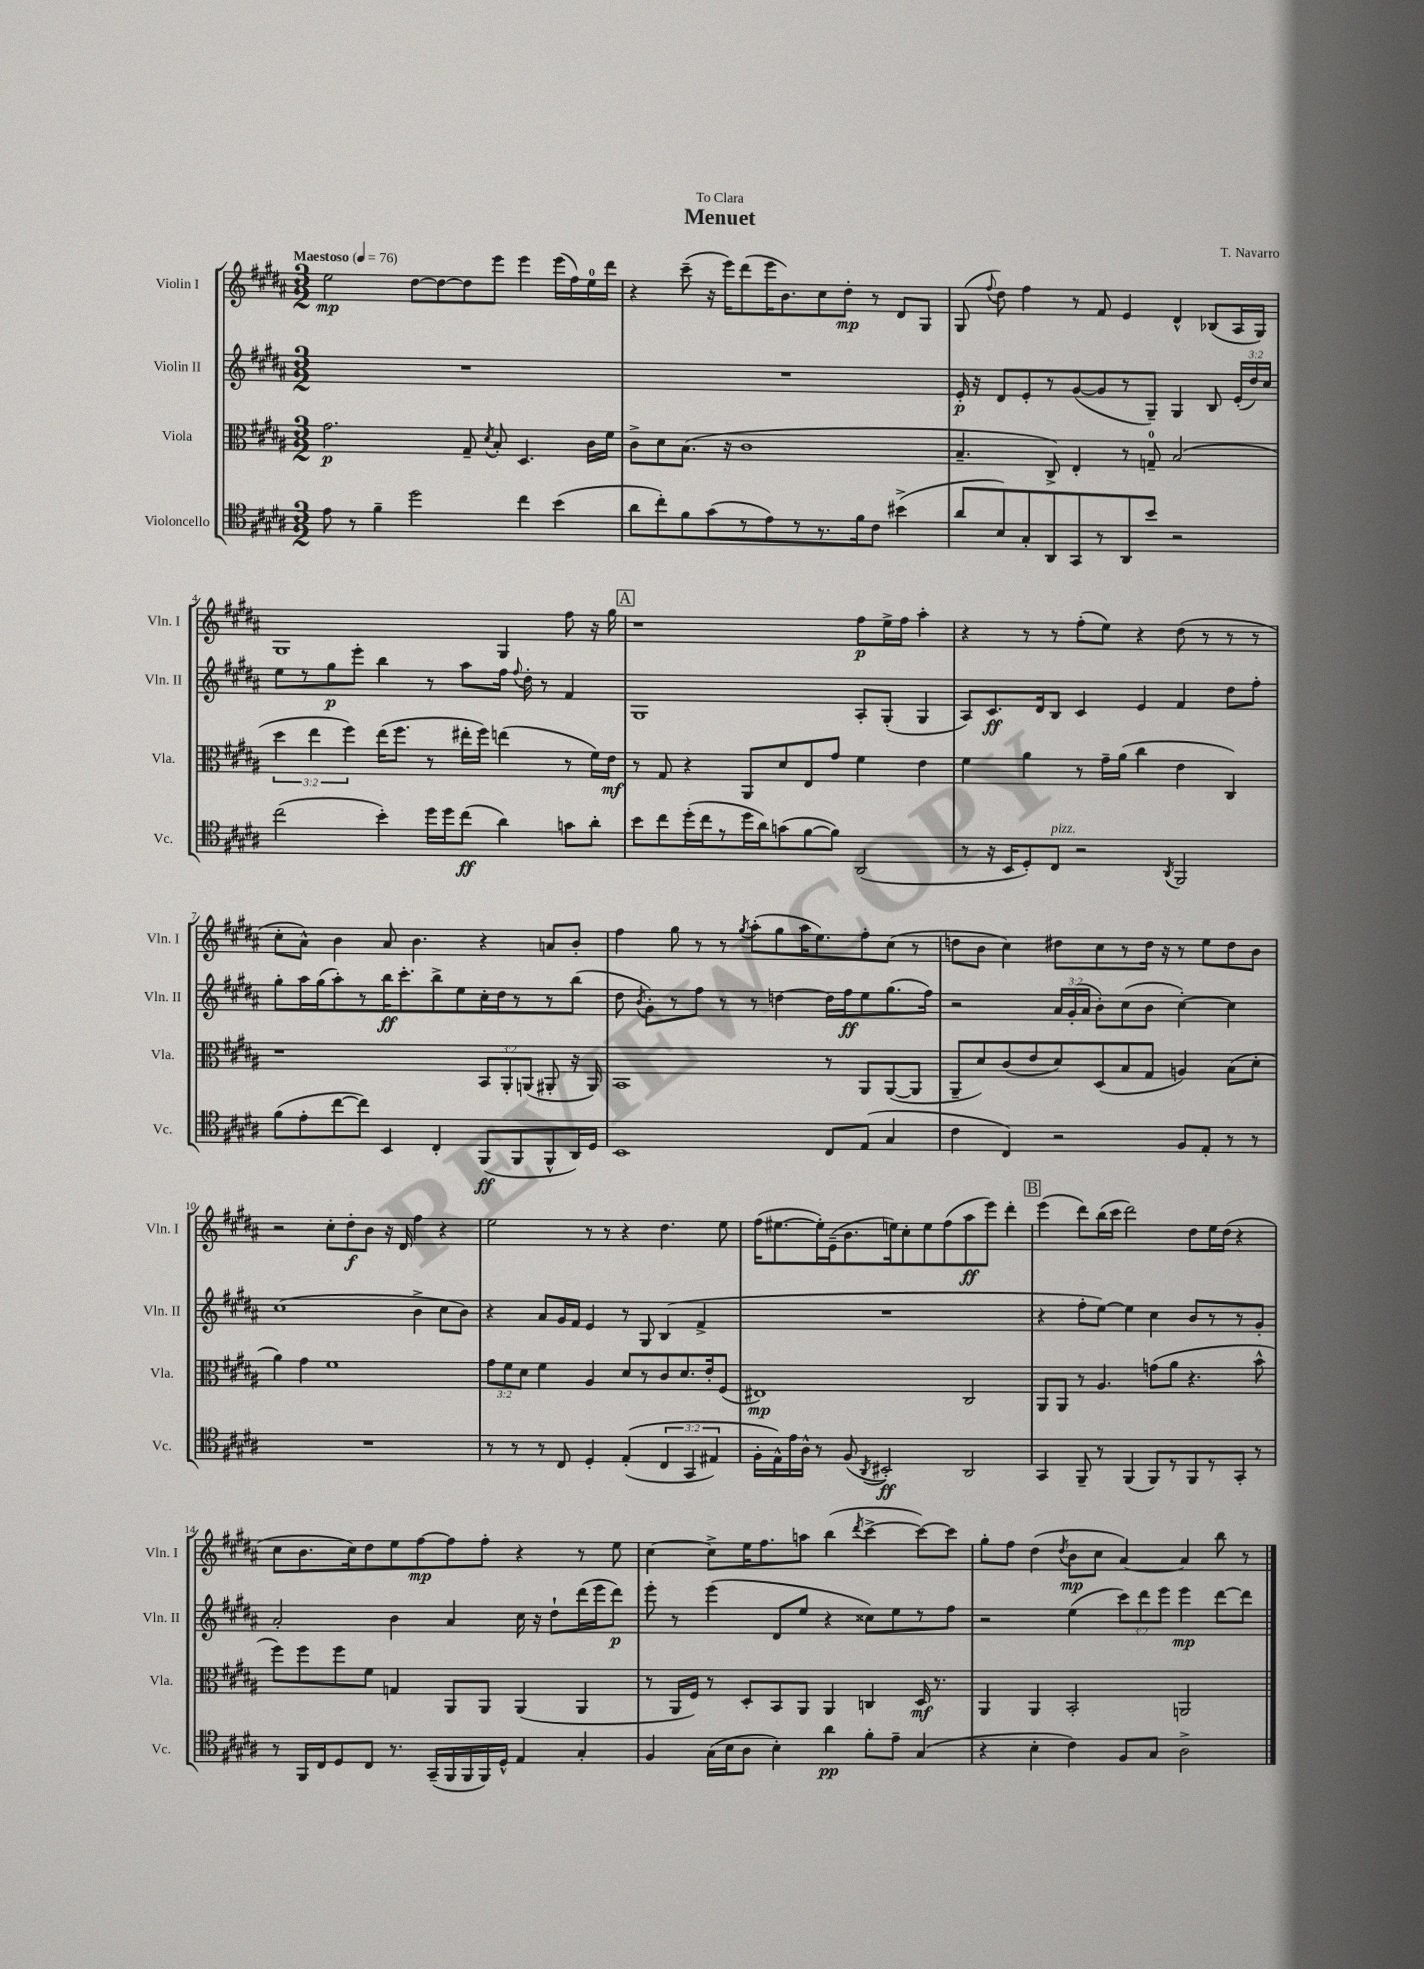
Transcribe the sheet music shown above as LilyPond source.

\header { title = "Menuet" composer = "T. Navarro" dedication = "To Clara" }
<<
\new StaffGroup <<
\new Staff = "s0" \with { instrumentName = "Violin I" shortInstrumentName = "Vln. I" } {
    \clef treble \key b \major \numericTimeSignature \time 3/2 \tempo "Maestoso" 4 = 76
    \autoBeamOff e''2\mp dis''8[~ dis''8~ dis''8 e'''8] e'''4 e'''16[( fis''16) e''16-0 dis'''16] |
    r4 cis'''8--( r16 e'''16[) dis'''8( e'''16 b'8.) cis''8 dis''8]-.\mp r8 dis'8[ gis8] |
    gis8( \appoggiatura { fis''8 } dis''8) fis''4 r8 fis'8 e'4 dis'4-^ bes8[( ais16 gis16]) |
    gis1 gis4 fis''8 r16 gis''16 |
    \mark \markup { \box "A" } r1 fis''8[\p e''16-> fis''16] ais''4-. |
    r4 r8 r8 fis''8[-.( e''8]) r4 dis''8( r8 r8 r8 |
    cis''8[-. ais'8]-^) b'4 ais'8 b'4. r4 a'8[ b'8]-. |
    fis''4 gis''8 r8 r8 \acciaccatura { gis''8 } ais''8[-.( gis''8 ais''16 e''8.) fis''8-. cis''8]( r8 |
    d''8[ b'8] cis''4) dis''8[ cis''8 r8 dis''16] r16 r8 e''8[ dis''8 b'8] |
    r2 cis''8[-. dis''8-.\f b'8] r16 dis'16 fis''4 r4 |
    e''2 r8 r8 r4 dis''4. e''8 |
    fis''16[( eis''8.~ eis''16-.) e'16--( b'8. e''16) cis''8-. e''8 fis''8( ais''8\ff e'''8]) dis'''4-. |
    \mark \markup { \box "B" } e'''4( dis'''8[) b''16( cis'''16] dis'''2) dis''8[ e''16 dis''16]( r4 |
    cis''8[ b'8. cis''16) dis''8 e''8 fis''8~\mp fis''8 fis''8]-. r4 r8 e''8 |
    cis''4~ cis''8[-> e''16 fis''8. a''8] b''4( \acciaccatura { dis'''8 } cis'''4~-> cis'''8[~) cis'''8] |
    gis''8[-. fis''8] dis''4( \acciaccatura { dis''8 } b'8[\mp cis''8] ais'4~) ais'4 b''8 r8 \bar "|." |
}
\new Staff = "s1" \with { instrumentName = "Violin II" shortInstrumentName = "Vln. II" } {
    \clef treble \key b \major \numericTimeSignature \time 3/2 \override Staff.TupletNumber.text = #tuplet-number::calc-fraction-text
    \autoBeamOff R1. |
    R1. |
    e'16-.\p r16 dis'8[ e'8-. r8 gis'8~( gis'8 r8 gis8]--) gis4 b8 \tuplet 3/2 { e'16[-.( dis''16) cis''16] } |
    e''8[ r8 gis''8\p e'''8]-. b''4 r8 ais''8[ fis''16] \appoggiatura { fis''8 } dis''16-. r8 fis'4 |
    \mark \markup { \box "A" } gis1 ais8[-. gis8]-.( gis4 |
    ais8[) cis'8.\ff dis'16 b8] cis'4 e'4 fis'4 dis''8[ fis''8]-. |
    gis''8[-. ais''16 gis''16( ais''8-.) r8 b''16\ff cis'''8.-. b''8-> e''8 cis''16-. dis''16 r8 r8 b''8]( |
    dis''8 \acciaccatura { b'8 } gis'8[-.) r8 fis''8] r8 r8 d''4~ d''16[ fis''16\ff e''8 gis''8.( fis''16]) |
    r2 \tuplet 3/2 { ais'16[ gis'16-.( ais'16] } b'8[-.) cis''8( b'8] cis''4~-.) cis''4 |
    cis''1( b'4-> cis''8[ b'8]) |
    r4 ais'8[ gis'16 fis'16] e'4 r8 gis8 b4( fis'4-> |
    R1. |
    \mark \markup { \box "B" } r4 fis''8[-. e''8]~) e''4 cis''4 b'8[ r8 r8 gis'8]-. |
    ais'2-. b'4 ais'4 cis''16 r16 dis''8[-! dis'''16( e'''16 dis'''8]\p) |
    e'''8-. r8 e'''4( dis'8[ e''8] r4 cisis''8[) e''8 r8 fis''8] |
    r2 e''4( \tuplet 3/2 { cis'''8[) dis'''8 e'''8] } e'''4\mp dis'''8[~ dis'''8] \bar "|." |
}
\new Staff = "s2" \with { instrumentName = "Viola" shortInstrumentName = "Vla." } {
    \clef alto \key b \major \numericTimeSignature \time 3/2 \override Staff.TupletNumber.text = #tuplet-number::calc-fraction-text
    \autoBeamOff gis'2.\p gis8-- \acciaccatura { dis'8 } b8-. dis4. cis'16[ fis'16] |
    cis'8[-> dis'8 b8.]( r16 cis'1 |
    b4.-- cis8->) e4-. r8 g8-0-- b2( |
    \tuplet 3/2 { dis''4 e''4 fis''4) } e''16[( fis''8.] r8 eis''16[-. fis''16]) e''4( r8 fis'16[) e'16]\mf |
    \mark \markup { \box "A" } r8 gis8 r4 ais,8[ dis'8 e8 gis'8] fis'4 e'4 |
    fis'4 ais'4 r8 gis'16[-- ais'16]( cis''4 e'4 cis4) |
    r1 \tuplet 3/2 { b,8[ ais,8-. a,8]( } ais,8-. r16 ais,16) |
    b,1 r8 ais,8[ ais,8~( ais,8] |
    ais,8[-- dis'8) cis'8( e'8 dis'8) dis8( b8 gis8] a4) b8[( dis'8]-. |
    ais'4) gis'4 fis'1 |
    \tuplet 3/2 { gis'8[ fis'8 dis'8] } fis'4 ais4 dis'8[ r8 cis'8 dis'8. e'16-. fis8]( |
    eis1\mp) cis2 |
    \mark \markup { \box "B" } ais,8[ ais,8] r8 ais4. g'8[( ais'8] r4. b'8-^ |
    fis''8[) fis''8 fis''8 fis'8] g4 ais,8[ ais,8] ais,4( ais,4 |
    r8 ais,16[ fis16]) r8 dis8[-. b,8 ais,8] ais,4 c4 dis16\mf r8. |
    ais,4 ais,4 b,2-. a,2 \bar "|." |
}
\new Staff = "s3" \with { instrumentName = "Violoncello" shortInstrumentName = "Vc." } {
    \clef tenor \key b \major \numericTimeSignature \time 3/2 \override Staff.TupletNumber.text = #tuplet-number::calc-fraction-text
    \autoBeamOff e'8 r8 fis'4-- dis''2 cis''4 b'4( |
    ais'8[ cis''8-.) fis'8 gis'8( r8 e'8) r8 r8. fis'16 cis'8] bis'4->( |
    ais'8[ b8) gis8-. ais,8 gis,8 r8 ais,8 b'8] r2 |
    cis''2( b'4-.) dis''16[ dis''16 cis''8]\ff( ais'4) g'8[ ais'8]-. |
    \mark \markup { \box "A" } b'8[ cis''8 dis''16-.( cis''16 r8 dis''16 ais'16) g'8( fis'8~ fis'8]) ais,2( |
    r8 r16 b,16[ dis8-.) cis8]^\markup { \italic "pizz." } r2 \acciaccatura { ais,8 } fis,2 |
    fis'8[( e'8-. cis''8~ cis''8]) b,4 cis4-. fis,8[\ff( fis,8 fis,8-^ ais,16) dis16] |
    b,1 cis8[ e8]( gis4 |
    cis'4 cis4) r2 fis8[ e8]-. r8 r8 |
    R1. |
    r8 r8 r8 cis8 dis4-. e4-.(\( \tuplet 3/2 { cis4 gis,4 eis4) } |
    fis16[-. e16-^\) e'16 ais16]-^ r8 fis8( \acciaccatura { ais,8 } bis,2-.\ff) ais,2 |
    \mark \markup { \box "B" } gis,4 fis,8-- r8 fis,4( fis,8[) r8 fis,8 r8 gis,8]-. r8 |
    r8 fis,16[ cis16 dis8 cis8] r8. gis,16[--( fis,16 fis,16 fis,16) dis16]-^ e4 gis4-. |
    fis4 gis16[( b16 ais8] b4-.) ais'4\pp fis'8[-. e'8]-- gis4( |
    r4 b4-. cis'4) fis8[ gis8] ais2-> \bar "|." |
}
>>
>>
